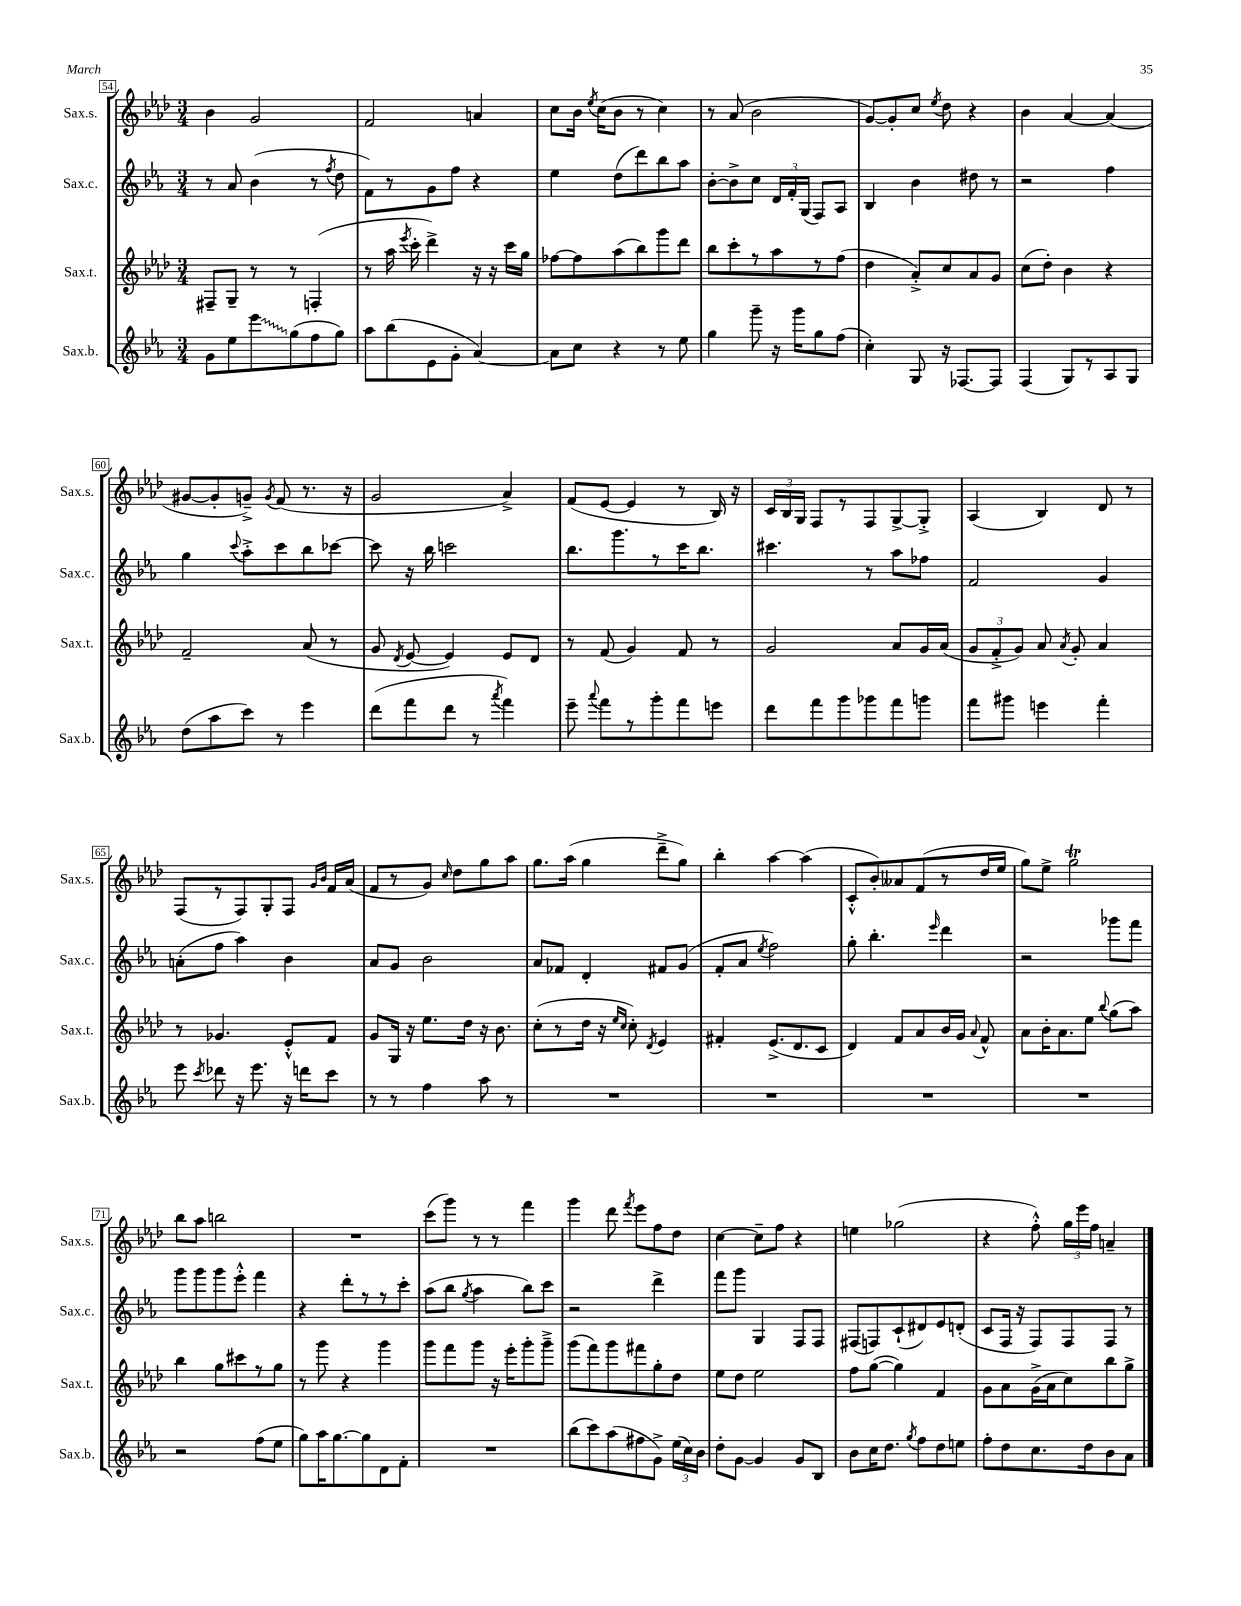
<<
\new StaffGroup <<
\new Staff = "s0" \with { instrumentName = "Sax.s." shortInstrumentName = "Sax.s." } {
    \clef treble \key aes \major \numericTimeSignature \time 3/4
    \autoBeamOff bes'4 g'2 |
    f'2 a'4 |
    c''8[ bes'16] \acciaccatura { ees''8 } c''16[( bes'8] r8 c''4) |
    r8 aes'8( bes'2 |
    g'8[~) g'8-. c''8] \acciaccatura { ees''8 } des''8 r4 |
    bes'4 aes'4~ aes'4( |
    gis'8[~ gis'8-. g'8]--->) \acciaccatura { g'8 } f'8( r8. r16 |
    g'2 aes'4->) |
    f'8[( ees'8]~ ees'4 r8 bes16) r16 |
    \tuplet 3/2 { c'16[ bes16 g16] } f8[ r8 f8 g8~-> g8]-.-> |
    aes4( bes4) des'8 r8 |
    f8[( r8 f8) g8-. f8] \grace { g'16[ bes'16] } f'16[ aes'16]( |
    f'8[ r8 g'8]) \grace { c''16 } des''8[ g''8 aes''8] |
    g''8.[ aes''16]( g''4 des'''8[---> g''8]) |
    bes''4-. aes''4~ aes''4( |
    c'8[-.-^ bes'8-.) aeses'8 f'8( r8 des''16 ees''16] |
    g''8[) ees''8]-> g''2\trill |
    bes''8[ aes''8] b''2 |
    R2. |
    c'''8[( g'''8]) r8 r8 f'''4 |
    g'''4 des'''8 \acciaccatura { f'''8 } ees'''8[ f''8 des''8] |
    c''4~ c''8[-- f''8] r4 |
    e''4 ges''2( |
    r4 f''8-.-^) \tuplet 3/2 { g''16[ ees'''16 f''16] } a'4-- \bar "|." |
}
\new Staff = "s1" \with { instrumentName = "Sax.c." shortInstrumentName = "Sax.c." } {
    \clef treble \key ees \major \numericTimeSignature \time 3/4
    \autoBeamOff r8 aes'8 bes'4( r8 \acciaccatura { f''8 } d''8 |
    f'8[) r8 g'8 f''8] r4 |
    ees''4 d''8[( d'''8) bes''8 aes''8] |
    bes'8[~-. bes'8-> c''8] \tuplet 3/2 { d'16[ f'16-. g16]( } f8[) aes8] |
    bes4 bes'4 dis''8 r8 |
    r2 f''4 |
    g''4 \appoggiatura { c'''8 } aes''8[-.-> c'''8 bes''8 ces'''8]~ |
    ces'''8 r16 bes''16 c'''2 |
    bes''8.[ g'''8. r8 c'''16 bes''8.] |
    cis'''4. r8 aes''8[ fes''8] |
    f'2 g'4 |
    a'8[-.( f''8] aes''4) bes'4 |
    aes'8[ g'8] bes'2 |
    aes'8[ fes'8] d'4-. fis'8[ g'8]( |
    f'8[-. aes'8] \acciaccatura { ees''8 } f''2) |
    g''8-. bes''4.-. \grace { ees'''16 } d'''4 |
    r2 ges'''8[ f'''8] |
    g'''8[ g'''8 g'''8 ees'''8]-.-^ f'''4 |
    r4 d'''8[-. r8 r8 c'''8]-. |
    aes''8[( bes''8] \acciaccatura { g''8 } aes''4 bes''8[) c'''8] |
    r2 d'''4-> |
    f'''8[ g'''8] g4 f8[ f8] |
    fis8[( f8) c'8-!( dis'8) ees'8 d'8]-.( |
    c'8[ f16] r16 f8[) f8 f8] r8 \bar "|." |
}
\new Staff = "s2" \with { instrumentName = "Sax.t." shortInstrumentName = "Sax.t." } {
    \clef treble \key aes \major \numericTimeSignature \time 3/4
    \autoBeamOff fis8[-- g8]-- r8 r8 f4-.( |
    r8 aes''16 \acciaccatura { ees'''8 } c'''16-. des'''4->) r16 r16 c'''16[ g''16] |
    fes''8[~ fes''8 aes''8( bes''8) g'''8 des'''8] |
    bes''8[ c'''8-. r8 aes''8 r8 f''8]( |
    des''4 aes'8[-.->) c''8 aes'8 g'8] |
    c''8[( des''8]-.) bes'4 r4 |
    f'2-- aes'8( r8 |
    g'8 \acciaccatura { des'8 } ees'8~ ees'4) ees'8[ des'8] |
    r8 f'8( g'4) f'8 r8 |
    g'2 aes'8[ g'16 aes'16]( |
    \tuplet 3/2 { g'8[ f'8-.-> g'8]) } aes'8 \acciaccatura { aes'8 } g'8-. aes'4 |
    r8 ges'4. ees'8[-.-^ f'8] |
    g'8[ g16] r16 ees''8.[ des''16] r16 bes'8. |
    c''8[-.( r8 des''16] r16 \grace { ees''16[ c''16] } c''8-.) \acciaccatura { des'8 } ees'4 |
    fis'4-. ees'8.[->( des'8. c'8] |
    des'4) f'8[ aes'8 bes'16 g'16] \appoggiatura { aes'8 } f'8-^ |
    aes'8[ bes'16-. aes'8. ees''8] \appoggiatura { bes''8 } g''8[( aes''8]) |
    bes''4 g''8[ cis'''8 r8 g''8] |
    r8 g'''8 r4 g'''4 |
    g'''8[ f'''8 g'''8] r16 ees'''16[-. g'''8-. g'''8]---> |
    g'''8[( f'''8) g'''8 fis'''8 g''8-. des''8] |
    ees''8[ des''8] ees''2 |
    f''8[ g''8]~( g''4) f'4 |
    g'8[ aes'8 g'16->( aes'16 c''8) bes''8 g''8]-> \bar "|." |
}
\new Staff = "s3" \with { instrumentName = "Sax.b." shortInstrumentName = "Sax.b." } {
    \clef treble \key ees \major \numericTimeSignature \time 3/4
    \autoBeamOff g'8[ ees''8 \once \override Glissando.style = #'zigzag ees'''8\glissando g''8( f''8 g''8]) |
    aes''8[ bes''8( ees'8 g'8]-. aes'4~) |
    aes'8[ c''8] r4 r8 ees''8 |
    g''4 g'''8-- r16 g'''16[ g''8 f''8]( |
    c''4-.) g8 r16 fes8.[~ fes8] |
    f4( g8[) r8 aes8 g8] |
    d''8[( aes''8 c'''8]) r8 ees'''4 |
    d'''8[( f'''8 d'''8] r8 \acciaccatura { aes'''8 } f'''4) |
    ees'''8-- \appoggiatura { aes'''8 } f'''8[ r8 g'''8-. f'''8 e'''8] |
    d'''8[ f'''8 g'''8 ges'''8 f'''8 g'''8] |
    f'''8[ gis'''8] e'''4 f'''4-. |
    ees'''8 \acciaccatura { c'''8 } des'''8 r16 ees'''8. r16 d'''16[ c'''8] |
    r8 r8 f''4 aes''8 r8 |
    R2. |
    R2. |
    R2. |
    R2. |
    r2 f''8[( ees''8] |
    g''8[) aes''16 g''8.~ g''8 d'8 f'8]-. |
    R2. |
    bes''8[( c'''8) aes''8( fis''8 g'8]->) \tuplet 3/2 { ees''16[( c''16) bes'16] } |
    d''8[-. g'8]~ g'4 g'8[ bes8] |
    bes'8[ c''16 d''8.] \acciaccatura { g''8 } f''8[ d''8 e''8] |
    f''8[-. d''8 c''8. d''16 bes'8 aes'8] \bar "|." |
}
>>
>>
\layout { \context { \Score currentBarNumber = #54 \override BarNumber.stencil = #(make-stencil-boxer 0.1 0.3 ly:text-interface::print) } }
